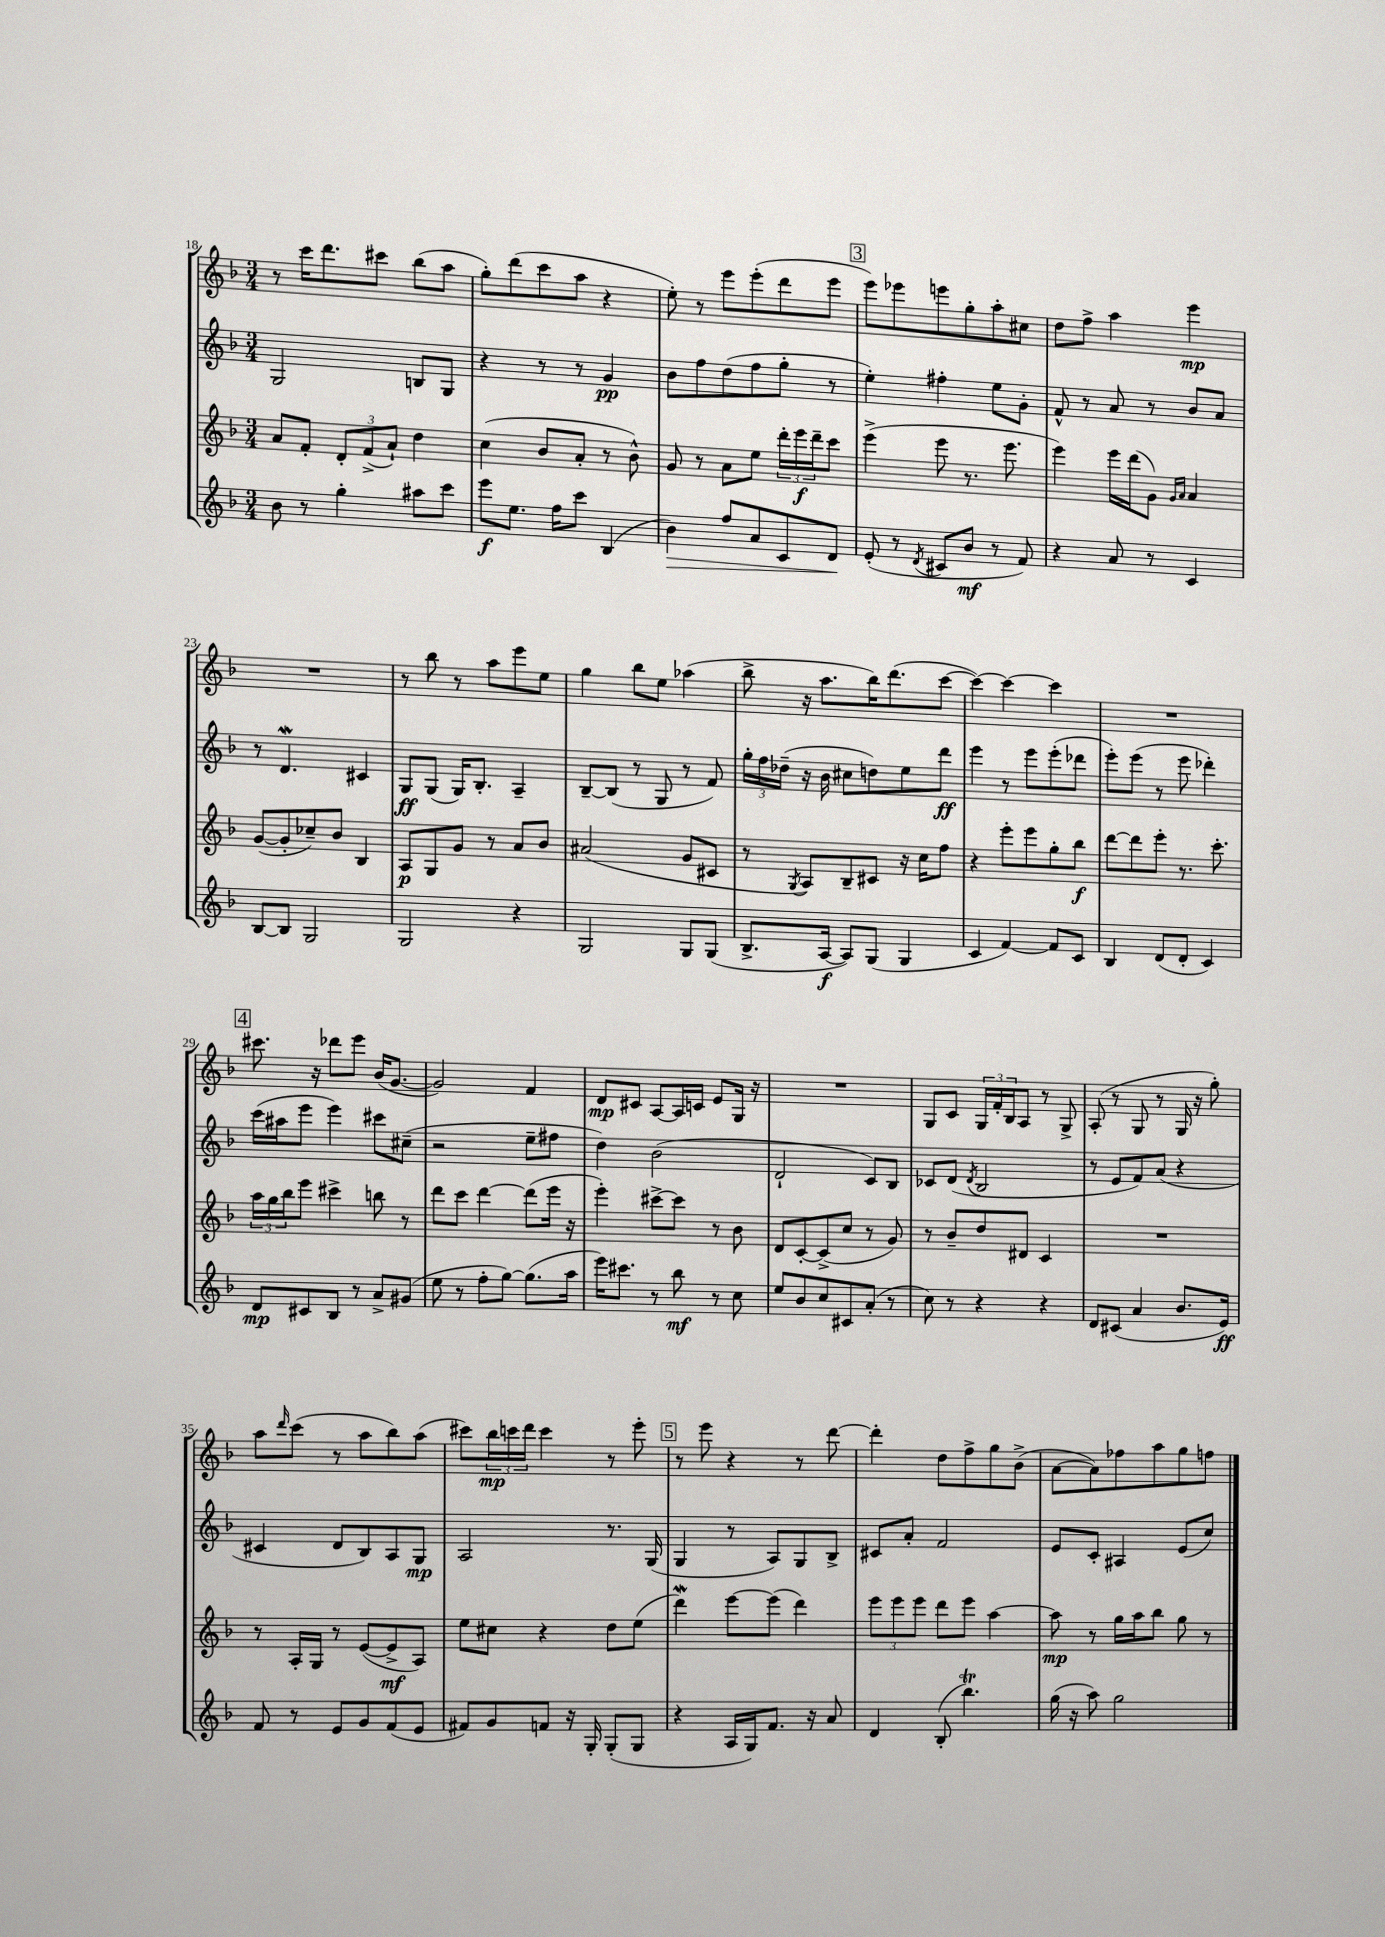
<<
\new StaffGroup <<
\new Staff = "s0" {
    \clef treble \key f \major \numericTimeSignature \time 3/4
    r8 c'''16 d'''8. cis'''8 bes''8( a''8 |
    g''8-.) d'''8( c'''8 a''8 r4 |
    e''8-.) r8 e'''8 e'''8-.( d'''8 e'''8 |
    \mark \markup { \box "3" } e'''8) ees'''8 e'''8 g''8-. a''8-. cis''8 |
    d''8 f''8-> a''4 e'''4\mp |
    R2. |
    r8 bes''8 r8 a''8 e'''8 e''8 |
    g''4 bes''8 e''8 aes''4( |
    bes''8-> r16 a''8. bes''16) d'''8.( c'''8~ |
    c'''4~) c'''4~ c'''4 |
    R2. |
    \mark \markup { \box "4" } cis'''8. r16 des'''8 e'''8 bes'16( g'8.~ |
    g'2) f'4 |
    d'8\mp cis'8 a8~ a16 c'16 e'8 g16 r16 |
    R2. |
    g8 c'8 \tuplet 3/2 { g16 f'16-. bes16 } a8 r8 g8-> |
    a8-.( r8 g8 r8 g16 r16 g''8-.) |
    a''8 \grace { d'''16 } c'''8( r8 a''8 bes''8) a''8( |
    cis'''8) \tuplet 3/2 { bes''16\mp c'''16 d'''16 } c'''4 r8 e'''8-. |
    \mark \markup { \box "5" } r8 e'''8 r4 r8 d'''8~ |
    d'''4-. d''8 f''8-> g''8 bes'8->( |
    a'8~ a'8) fes''8 a''8 g''8 f''8 \bar "|." |
}
\new Staff = "s1" {
    \clef treble \key f \major \numericTimeSignature \time 3/4
    g2 b8 g8 |
    r4 r8 r8 g'4\pp |
    bes'8 f''8 d''8( f''8 g''8-. r8 |
    \mark \markup { \box "3" } e''4-.) fis''4-. e''8 g'8-. |
    f'8-^ r8 a'8 r8 bes'8 a'8 |
    r8 d'4.\mordent cis'4 |
    g8\ff g8( g16) bes8.-. a4-- |
    bes8~-- bes8( r8 g8 r8 f'8) |
    \tuplet 3/2 { g''16-. f''16 des''16--( } r16 bes'16 cis''8 d''8) e''8 d'''8\ff |
    e'''4 r8 e'''8 e'''8-.( des'''8 |
    e'''8-.) e'''8( r8 e'''8 des'''4-.) |
    \mark \markup { \box "4" } c'''16( ais''16 e'''8 e'''4) cis'''8 cis''8--( |
    r2 e''8-- fis''8 |
    d''4) bes'2( |
    d'2-! c'8) bes8 |
    ces'8 d'8( \acciaccatura { d'8 } bes2 |
    r8 e'8 f'8) a'8( r4 |
    cis'4 d'8 bes8) a8 g8\mp |
    a2 r8. g16( |
    \mark \markup { \box "5" } g4 r8 a8) g8 bes8-> |
    cis'8 a'8-. f'2 |
    e'8 c'8-. ais4 e'8( c''8) \bar "|." |
}
\new Staff = "s2" {
    \clef treble \key f \major \numericTimeSignature \time 3/4
    a'8 f'8-. \tuplet 3/2 { d'8-. f'8->( a'8-!) } d''4 |
    c''4( bes'8 a'8-. r8 bes'8-^) |
    g'8 r8 a'8 e''8 \tuplet 3/2 { d'''16-. e'''16\f d'''16-- } c'''8 |
    \mark \markup { \box "3" } e'''4->( e'''8 r8. e'''8. |
    e'''4) e'''16 d'''16( g'8) \grace { g'16 a'16 } a'4 |
    g'8~( g'8-. ces''8--) bes'8 bes4 |
    a8\p g8 g'8 r8 a'8 bes'8 |
    ais'2( g'8 cis'8 |
    r8 \acciaccatura { g8 } a8) bes8-- cis'8 r16 c''16 f''8 |
    r4 e'''8-. e'''8 g''8-. bes''8\f |
    d'''8~ d'''8 e'''8-. r8. c'''8.-. |
    \mark \markup { \box "4" } \tuplet 3/2 { a''16 g''16 bes''16 } e'''8 cis'''4-> b''8 r8 |
    d'''8 c'''8 d'''4~ d'''8( e'''16 r16 |
    e'''4-.) cis'''8~-> cis'''8 r8 bes'8 |
    d'8 c'8~-. c'8->( c''8 r8 g'8) |
    r8 bes'8-- d''8 dis'8 c'4 |
    R2. |
    r8 a16-. g16 r8 e'8~( e'8->\mf a8) |
    e''8 cis''8 r4 d''8 e''8( |
    \mark \markup { \box "5" } d'''4\mordent) e'''8~ e'''8( d'''4) |
    \tuplet 3/2 { e'''8 e'''8 e'''8 } d'''8 e'''8 a''4~ |
    a''8\mp r8 g''16 a''16 bes''8 g''8 r8 \bar "|." |
}
\new Staff = "s3" {
    \clef treble \key f \major \numericTimeSignature \time 3/4
    bes'8 r8 g''4-. ais''8 c'''8 |
    e'''8\f e''8. f''16 c'''8 bes4( |
    bes'4\>) f''8 a'8 c'8 d'8\! |
    \mark \markup { \box "3" } e'8-.( r8 \acciaccatura { d'8 } cis'8 bes'8\mf r8 f'8) |
    r4 a'8 r8 c'4 |
    bes8~ bes8 g2 |
    g2 r4 |
    g2 g8 g8( |
    bes8.-> a16~\f a8) g8( g4 |
    c'4 f'4~) f'8 c'8 |
    bes4 d'8( d'8-. c'4) |
    \mark \markup { \box "4" } d'8\mp cis'8 bes8 r8 a'8-> gis'8( |
    e''8 r8 f''8-. g''8~) g''8.( a''16 |
    e'''16) cis'''8. r8 bes''8\mf r8 c''8 |
    e''8 bes'8 c''8 cis'8 a'8-.( r8 |
    c''8) r8 r4 r4 |
    d'8 cis'8( a'4 bes'8. e'16\ff) |
    f'8 r8 e'8 g'8 f'8( e'8 |
    fis'8) g'8 f'8 r16 g16-. g8-.( g8 |
    \mark \markup { \box "5" } r4 a16 g16) f'8. r16 a'8 |
    d'4 bes8-.( bes''4.\trill) |
    g''16( r16 a''8) g''2 \bar "|." |
}
>>
>>
\layout { \context { \Score currentBarNumber = #18 } }
